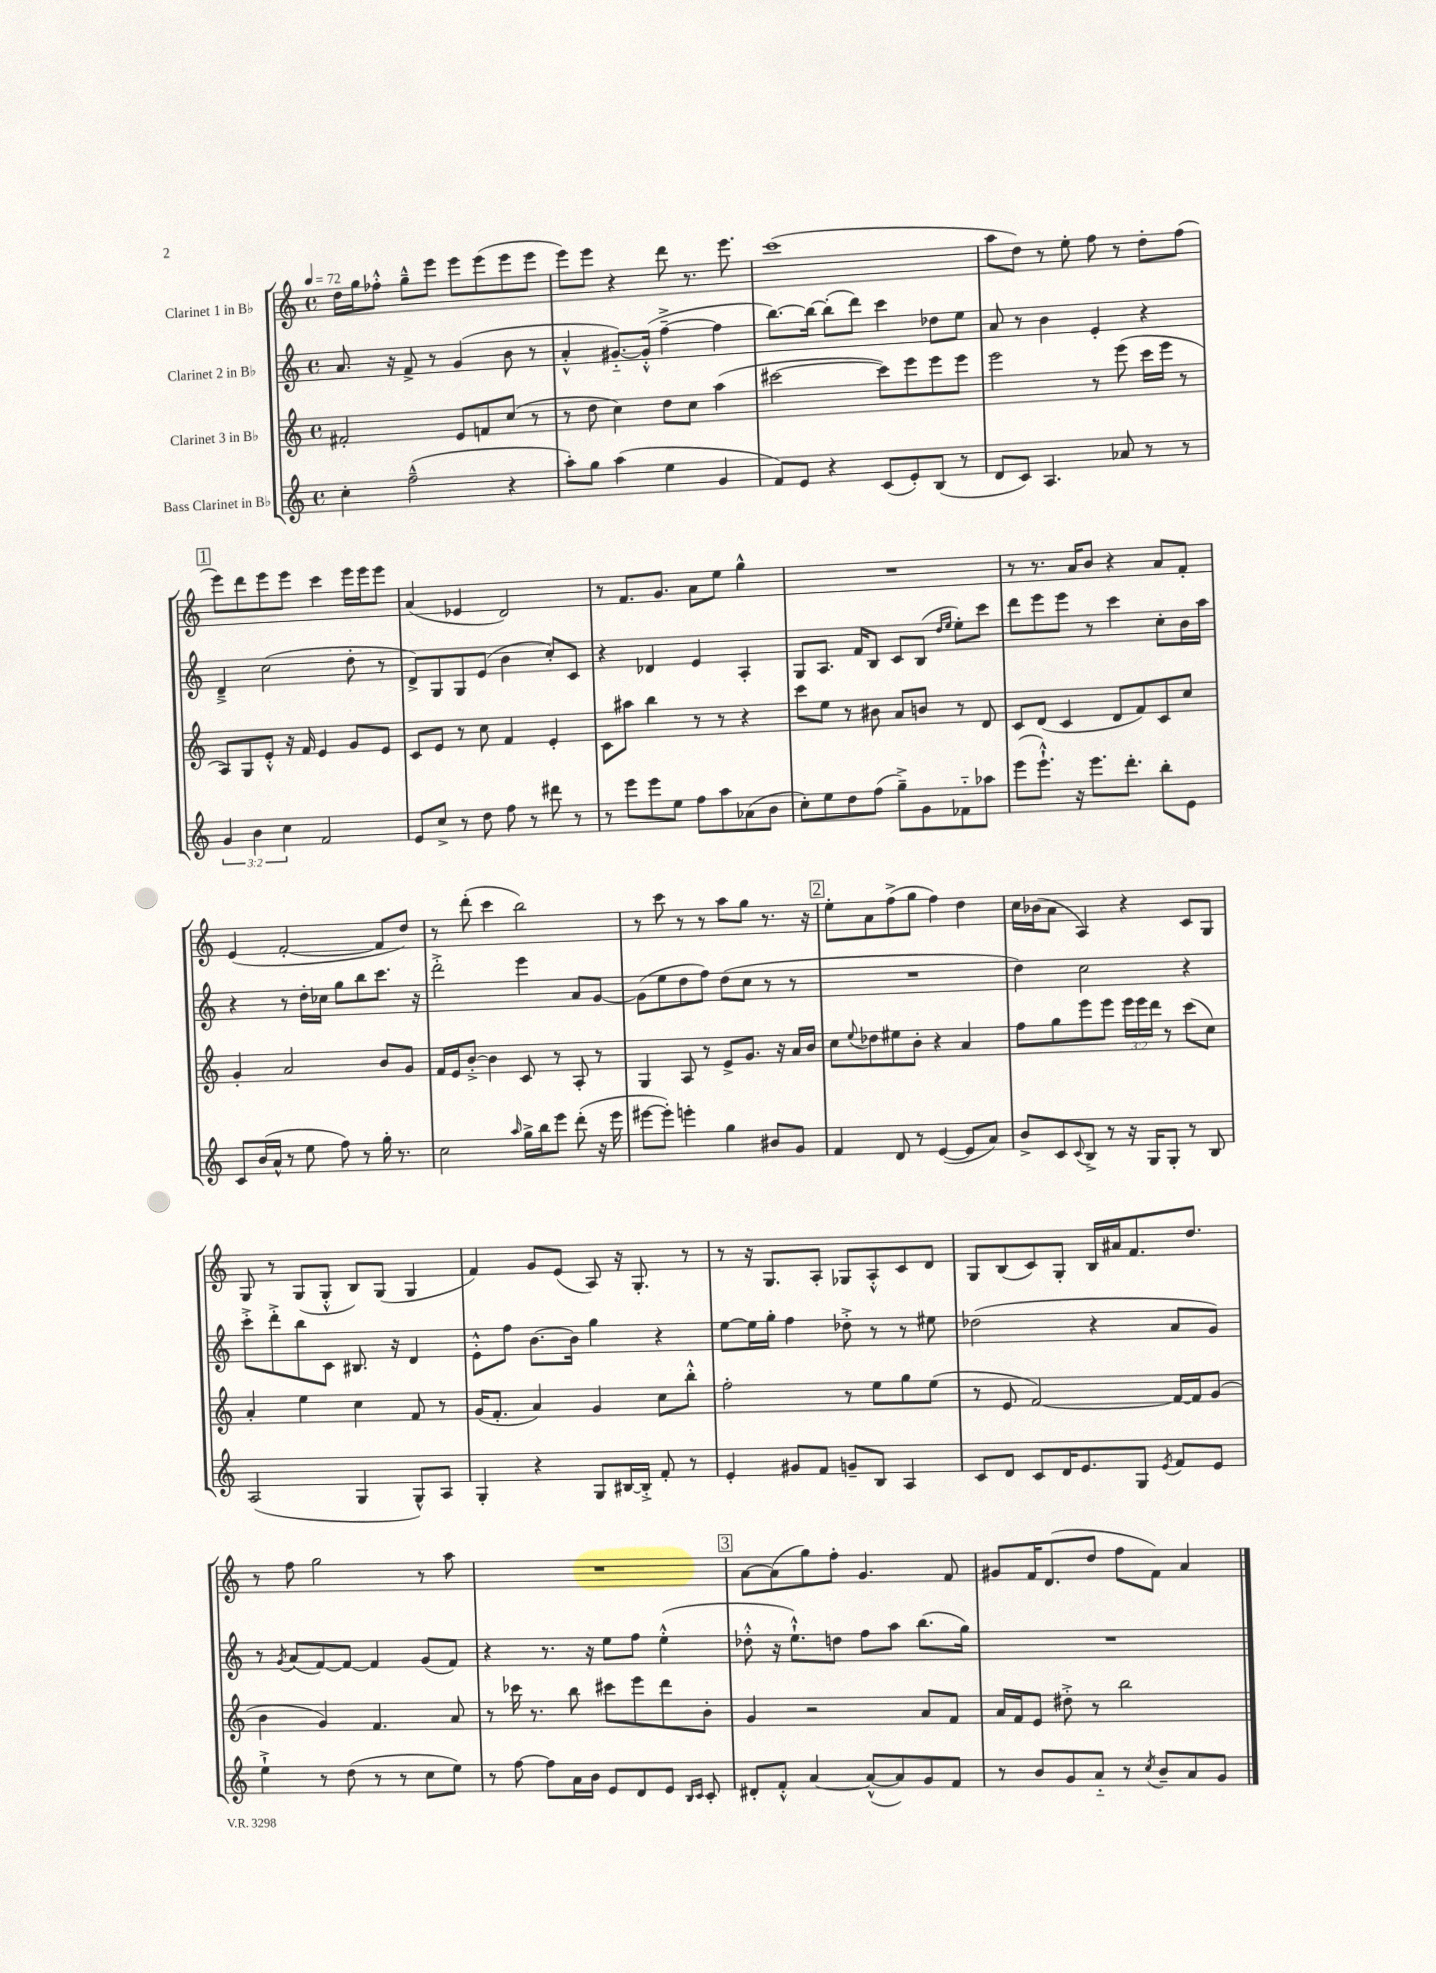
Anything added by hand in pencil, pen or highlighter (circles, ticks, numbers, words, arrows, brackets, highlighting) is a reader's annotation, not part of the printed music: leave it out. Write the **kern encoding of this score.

**kern	**kern	**kern	**kern
*staff4	*staff3	*staff2	*staff1
*clefG2	*clefG2	*clefG2	*clefG2
*k[]	*k[]	*k[]	*k[]
*M4/4	*M4/4	*M4/4	*M4/4
*met(c)	*met(c)	*met(c)	*met(c)
*MM72	*MM72	*MM72	*MM72
4cc'	2f#'	8.a	16dd
.	.	.	16gg
.	.	.	8ff-'^^
.	.	16r	.
(2ff~^^	.	8f^	8gg~^^
.	.	8r	8eee
.	8e	(4g	8eee
.	8f	.	(8eee
4r	(8cc	8b	8eee
.	8r	8r	8eee
=	=	=	=
8aa')	8r	4a'^^	8eee)
8gg	8dd	.	8eee
(4aa	4cc)	[8.g#'~)	4r
.	.	(16g#'^^]	.
4ee	8dd	[4ff~^	8ddd
.	8cc	.	8.r
4g	(4aa	4ff]	.
.	.	.	8.eee
=	=	=	=
8f)	[2ccc#	[8.bb)	(1ccc
8e	.	.	.
.	.	16bb_	.
4r	.	(8bb']	.
.	.	8ddd)	.
(8c	8ccc#])	4ccc	.
8e')	8eee	.	.
(8B	8eee	8dd-	.
8r	8eee	8ee	.
=	=	=	=
8d	2eee	8a	8aa
8c)	.	8r	8dd)
4.A	.	4b	8r
.	.	.	8ee'
.	8r	4e'	8ff
8a-	(8eee	.	8r
8r	16ccc	4r	8dd'
.	16eee	.	.
8r	8r	.	(8ff
=	=	=	=
6g	8A)	4d~^	8eee)
.	8G	.	8ddd
6b	.	.	.
.	8e'^^	(2cc	8eee
6cc	.	.	.
.	16r	.	8eee
.	16f	.	.
2f	4e	.	4ccc
.	8g	8dd'	16eee
.	.	.	16eee
.	8e	8r	8eee
=	=	=	=
8e	8c	8d^)	(4a
8cc^	8e	8G	.
8r	8r	8G	4e-
8dd	8cc	(8e	.
8ff	4f	4b	2d)
8r	.	.	.
8ddd#	4e'	8cc')	.
8r	.	8c	.
=	=	=	=
8r	8c	4r	8r
8eee	8aa#	.	8.f
8eee	4bb	4d-	.
.	.	.	8.g
8ee	.	.	.
8ff	8r	4e	8a
8aa	8r	.	8ee
(8a-	4r	4A'	4gg^^
8b	.	.	.
=	=	=	=
8cc')	8ccc	8G	1r
8ee	8ee	8.A	.
8dd	8r	.	.
.	.	16f	.
(8ff	8b#	8B	.
8gg~^)	8a	8c	.
8g	8b	(8B	.
.	.	16qqdd	.
.	.	16qqee	.
8f-'~	8r	8ee')	.
8aa-	8d	8ccc	.
=	=	=	=
(8eee	8c	8ddd	8r
8.eee`^^)	(8d	8eee	8.r
.	4c	8eee	.
16r	.	.	16a
8.eee	.	8r	8b
.	8d	4ccc	4r
8.ddd'	.	.	.
.	8f)	.	.
8bb'	8c	8cc'	8a
8e	8cc	16b	8f'
.	.	16aa	.
=	=	=	=
8c	4g'	4r	(4e
(16b	.	.	.
16a^^	.	.	.
8r	2a	8r	[2f'
8ee	.	16dd'	.
.	.	16cc-	.
8ff)	.	8gg	.
8r	.	8bb	.
16gg'	8b	8.ccc	8f]
8.r	.	.	.
.	8g	.	8dd)
.	.	16r	.
=	=	=	=
2cc	16f	2ddd'^	8r
.	16e	.	.
.	[8b'^	.	(8ddd'
.	4b]	.	4ccc
16qqaa	.	.	.
16gg^	8c	4eee	2bb)
16bb	.	.	.
8eee	8r	.	.
(8ddd'	8A'	8a	.
16r	8r	[8g	.
16eee	.	.	.
=	=	=	=
[8eee#	4G	(8g]	8r
8eee#'])	.	8ee	8ccc
4eee'	8A	8dd	8r
.	8r	8ff)	8r
4gg	8e^	(8dd	8aa
.	8.g	8cc	8gg
8b#	.	8r	8.r
.	16r	.	.
8g	16a	8r	.
.	16b	.	16r
=	=	=	=
4f	8cc	1r	8ee'
.	8qqee	.	.
.	8dd-	.	8a
8d	8ee#	.	(8ff^
8r	8b'	.	8gg
([4e	4r	.	4ff)
8e]	4a	.	4dd
8a)	.	.	.
=	=	=	=
8b^	8ff	4dd)	16cc
.	.	.	(16b-
8c	8gg	.	8a
8qqc	.	.	.
8B^	8eee	2cc	4A)
8r	8eee	.	.
16r	24eee	.	4r
.	24eee	.	.
16G	.	.	.
.	24ddd	.	.
8G'	8r	.	.
8r	(8ccc	4r	8c
8B	8cc)	.	8G
=	=	=	=
(2A	4a'	8ccc'^	8G
.	.	8ddd'^	8r
.	4ee	8bb	(8G
.	.	8c	8G'^^
4G	4cc	8.B#	8B)
.	.	.	(8G
.	.	16r	.
8G^^)	8f	4d	4G
8A	8r	.	.
=	=	=	=
4G'	(16g	8e'^^	4f)
.	8.f'	.	.
.	.	8ff	.
4r	4a)	[8.b	8g
.	.	.	(8e
.	.	16b]	.
8G	4g	4gg	8A)
[16B#	.	.	16r
16B#'^]	.	.	8.G'
8f'	8cc	4r	.
8r	8bb'^^	.	8r
=	=	=	=
4e'	2ff'	[8ee	8r
.	.	16ee]	16r
.	.	16gg'	8.G
8g#	.	4ff	.
8f	.	.	8A'
8g~	8r	8dd-'^	8G-
8B	8ee	8r	8A'^^
4A	8gg	8r	8c
.	(8ee	8ee#	8d
=	=	=	=
8c	8r	(2dd-	8G
8d	8e	.	(8B
8c	[2f)	.	8c)
16d	.	.	8G'
8.e	.	.	.
.	.	4r	16B
.	.	.	16a#
8G	.	.	8.f
8qe	.	.	.
8f	16f_	8a	.
.	16f]	.	8.dd
8e	(8g	8g)	.
=	=	=	=
4ee`^	4b	8r	8r
.	.	8qg	.
.	.	(8a	8ff
8r	4g)	[8f)	2gg
(8dd	.	8f_	.
8r	4.f	4f]	.
8r	.	.	.
8cc	.	(8g	8r
8ee)	8a	8f)	8aa
=	=	=	=
8r	8r	4r	1r
[8ff	16ccc-	.	.
.	8.r	.	.
8ff]	.	8.r	.
16a	8bb	.	.
16b	.	16r	.
8e	8ccc#	8ee	.
8d	8eee	8ff	.
8e	8ddd	(4ee'^^	.
16qqB	.	.	.
16qqc	.	.	.
8c'	8b'	.	.
=	=	=	=
8d#'	4g	8dd-'^^	[8a
8f'^^	.	16r	(8a]
.	.	8.ee`^^)	.
[4a	2r	.	8gg)
.	.	8dd	8ff'
(8a^^_	.	8ff	4.g
8a])	.	8aa	.
8g	8a	(8.bb	.
8f	8f	.	8f
.	.	16gg)	.
=	=	=	=
8r	16a	1r	8g#
.	16f	.	.
8b	8e	.	16f
.	.	.	(8.d
8g	8dd#'^	.	.
8a'~	8r	.	8dd
8r	2bb	.	8ff
8qcc	.	.	.
8b~	.	.	8f)
8a	.	.	4a
8g	.	.	.
==	==	==	==
*-	*-	*-	*-
